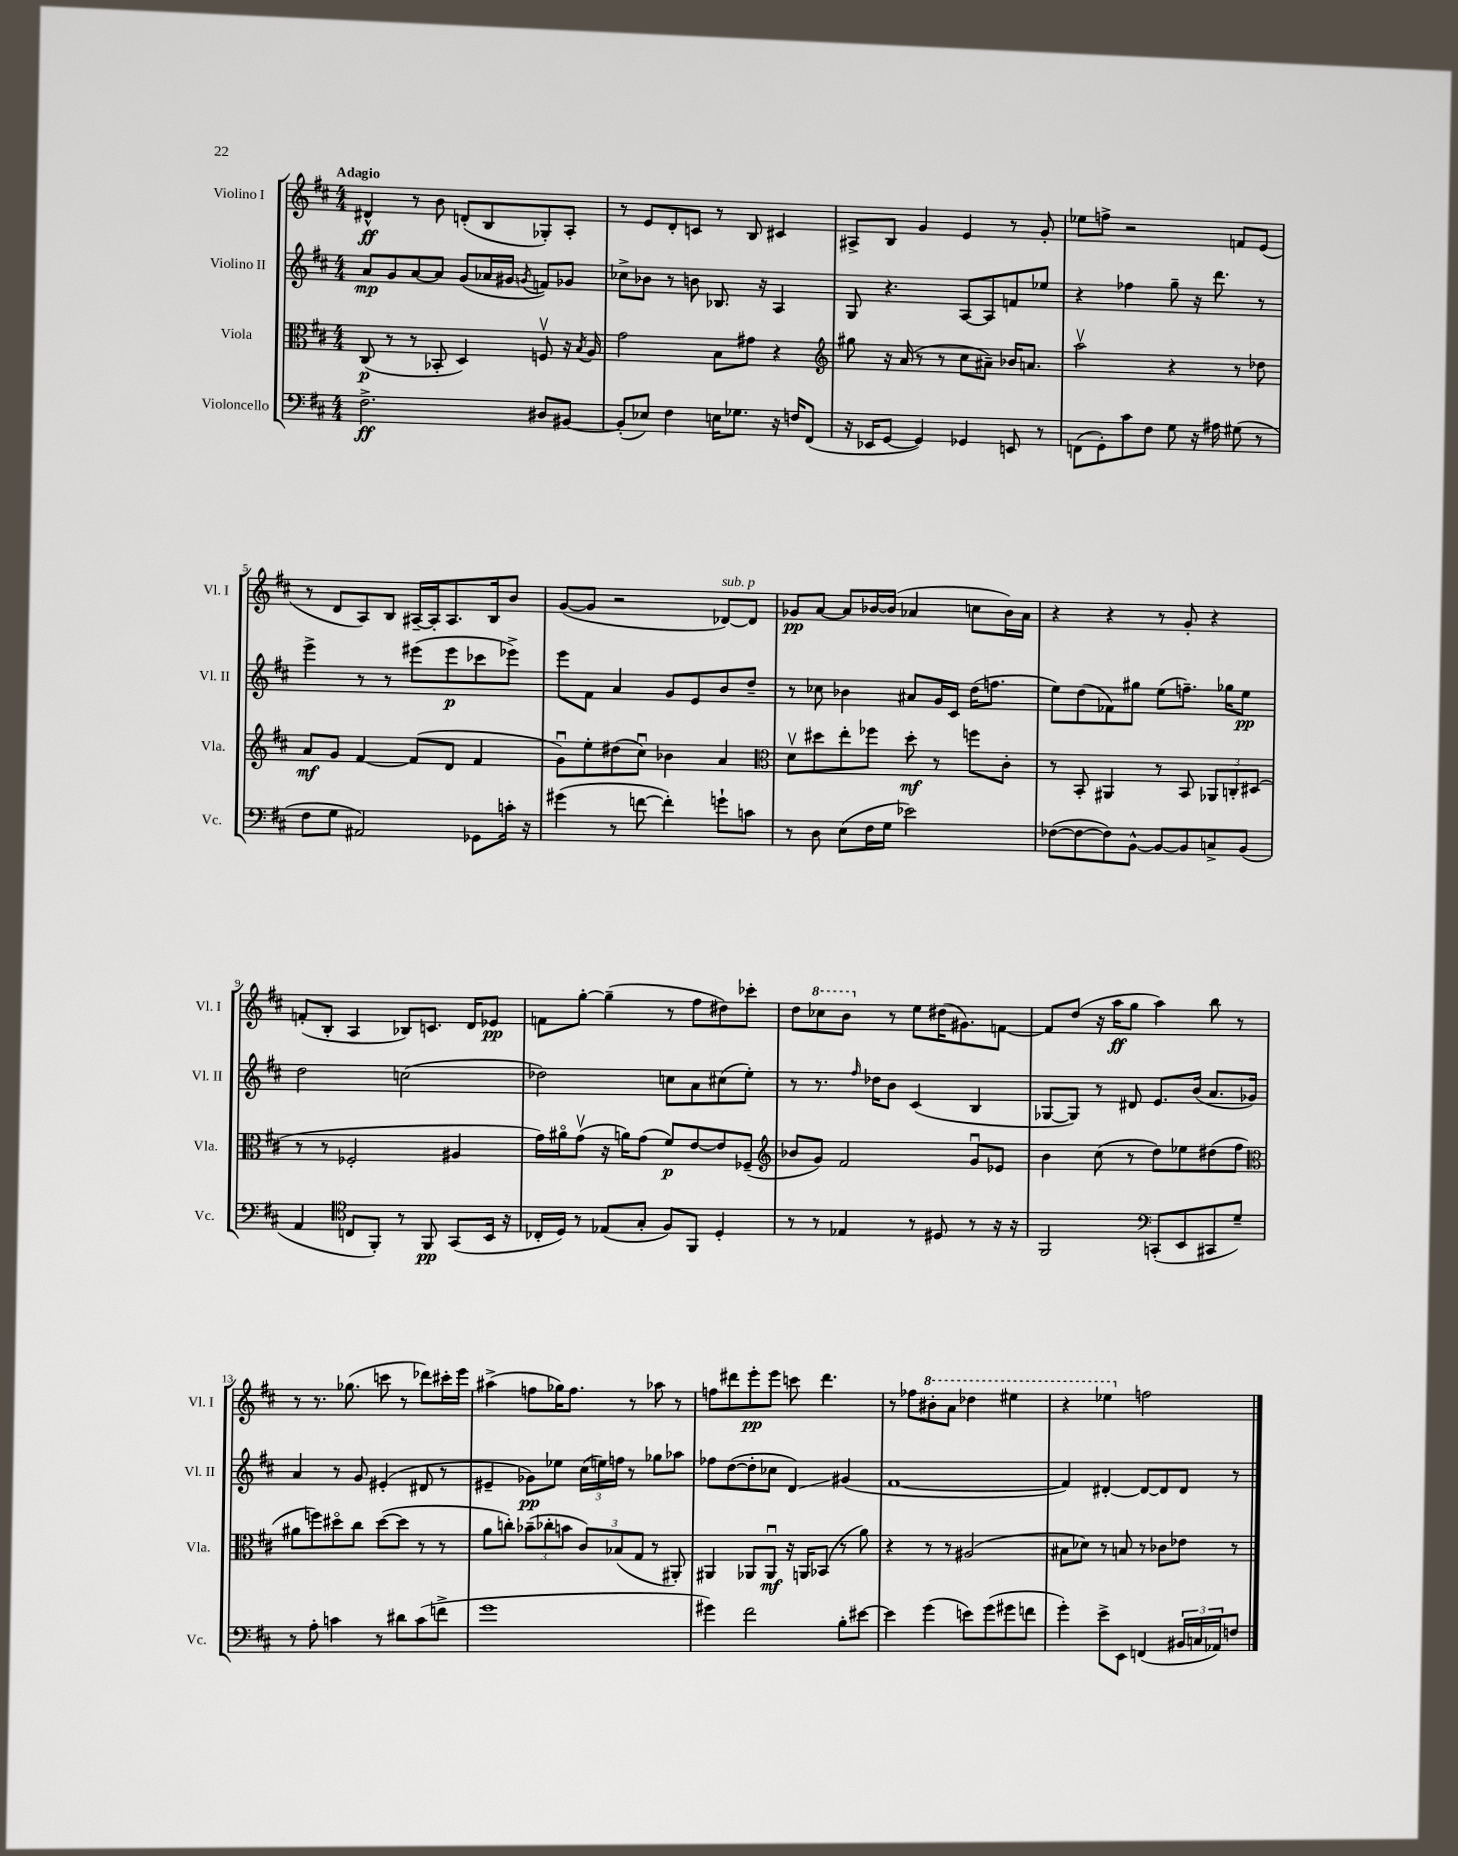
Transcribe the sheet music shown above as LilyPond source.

<<
\new StaffGroup <<
\new Staff = "s0" \with { instrumentName = "Violino I" shortInstrumentName = "Vl. I" } {
    \clef treble \key d \major \numericTimeSignature \time 4/4 \tempo "Adagio"
    dis'4-^\ff r8 b'8 d'8-.( b8 ges8-.) a8-. |
    r8 e'8 d'8-. c'8 r8 b8 cis'4 |
    ais8-> b8 g'4 e'4 r8 g'8-. |
    ees''8 f''8-> r2 f'8 e'8( |
    r8 d'8 a8) b8 ais16~-- ais16-. ais8. b16 b'8 |
    g'8~( g'8 r2 des'8~^\markup { \italic "sub. p" }) des'8 |
    ges'8\pp a'8~ a'8 bes'16~ bes'16( aes'4 c''8 bes'16) aes'16 |
    r4 r4 r8 g'8-. r4 |
    f'8-.( b8-. a4 bes8) c'8. d'16 ees'8\pp |
    f'8 g''8~-. g''4--( r8 fis''8 dis''8) ces'''8-. |
    d''8 \ottava #1 ces'''8 b''8 \ottava #0 r8 e''8 dis''16( gis'8.) f'8~ |
    f'8 d''8( r16 a''16\ff g''8 a''4) b''8 r8 |
    r8 r8. ges''8.( c'''8 r8 des'''8) cis'''16-. e'''16 |
    ais''4->( f''8 ges''16) f''8. r8 aes''8 r8 |
    f''8 dis'''8 e'''8-.\pp e'''8 c'''8 dis'''4. |
    r8 fes''8 \ottava #1 bis''8-. a''8 des'''4 eis'''4 |
    r4 ees'''4 \ottava #0 f''2 \bar "|." |
}
\new Staff = "s1" \with { instrumentName = "Violino II" shortInstrumentName = "Vl. II" } {
    \clef treble \key d \major \numericTimeSignature \time 4/4
    a'8\mp g'8 a'8~ a'8 g'8( aes'16 gis'16 \acciaccatura { g'8 } f'8) ges'8 |
    ces''8-> bes'8 r8 b'8 bes8. r16 a4 |
    g8 r4. a8~ a8 f'8 ees''8 |
    r4 fes''4 g''8-- r16 d'''8. r8 |
    e'''4-> r8 r8 eis'''8( eis'''8\p ces'''8 ees'''8->) |
    e'''8 fis'8 a'4 g'8 e'8 b'8 d''8-- |
    r8 ces''8 bes'4 ais'8 g'16 cis'16 d''16( f''8. |
    e''8) d''8( fes'8) gis''8 e''8( f''8.--) ges''16 e''8\pp |
    d''2 c''2( |
    des''2) c''8 a'8 cis''8( e''8-.) |
    r8 r8. \grace { fis''16 } des''16 b'8 cis'4( b4 |
    ges8~ ges8) r8 dis'8 e'8. b'16( a'8. ges'16) |
    a'4 r8 g'8 eis'4-.( dis'8 r8 |
    eis'4-- ges'8\pp) ees''8 \tuplet 3/2 { cis''16( e''16) f''16 } r8 ges''8 aes''8 |
    fes''8 d''8~( d''8-. ces''8 d'4\glissando) gis'4( |
    fis'1~ |
    fis'4) dis'4~-. dis'8~ dis'8 dis'8 r8 \bar "|." |
}
\new Staff = "s2" \with { instrumentName = "Viola" shortInstrumentName = "Vla." } {
    \clef alto \key d \major \numericTimeSignature \time 4/4
    cis8\p( r8 r8 bes,8-. d4) f8\upbow r16 \acciaccatura { b8 } a16 |
    g'2 b8 gis'8 r4 |
    \clef treble gis''8 r16 a'16( r8 r8 cis''8 ais'8--) bes'16 a'8. |
    a''2\upbow r4 r8 des''8 |
    a'8\mf g'8 fis'4~ fis'8( d'8 fis'4 |
    g'8\downbow) e''8-. dis''8( cis''8\downbow) bes'4 a'4 |
    \clef alto d'8\upbow dis''8 e''8-. fes''8 dis''8-.\mf r8 f''8 cis'8-. |
    r8 b,8-. ais,4 r8 b,8 \tuplet 3/2 { aes,8 c8-. dis8( } |
    r8 r8 fes2-. ais4 |
    g'16) ais'16\flageolet g'8\upbow( r16 a'16) g'8( fis'8\p) e'8~ e'8 fes8--( |
    \clef treble bes'8 g'8) fis'2 g'8\downbow ees'8 |
    b'4 cis''8( r8 d''8) ees''8 dis''8( fis''8 |
    \clef alto ais'8 f''8) dis''8\flageolet cis''8 dis''8~( dis''8 r8 r8 |
    a'8 c''8-.) \tuplet 3/2 { bes'8--( ces''8-. b'8 } \tuplet 3/2 { cis'8) bes8( g8 } r8 ais,8-.) |
    ais,4 aes,8 aes,8\downbow\mf r16 a,16 bes,8( r8 a'8) |
    r4 r8 r8 ais2( |
    bis8 des'8) r8 b8 r8 ces'8 ees'8 r8 \bar "|." |
}
\new Staff = "s3" \with { instrumentName = "Violoncello" shortInstrumentName = "Vc." } {
    \clef bass \key d \major \numericTimeSignature \time 4/4
    fis2.->\ff dis8 bis,8~ |
    bis,8-.( ees8) fis4 e16 ges8. r16 f16 fis,8( |
    r16 ees,16 g,8~ g,4) ges,4 e,8 r8 |
    f,8( g,8-.) cis'8 fis8 g8 r16 ais16 gis8( r8 |
    fis8 g8 ais,2) ges,8 c'16-. r16 |
    gis'4( r8 f'8~ f'4-.) g'8-! c'8 |
    r8 d8 e8( fis16 g16 ees'2) |
    fes8~( fes8~ fes8) b,8~-^ b,8~ b,8 c8-> b,8( |
    a,4 \clef tenor c8 fis,8-.) r8 fis,8\pp g,8( b,16 r16 |
    ces16-. d16) r8 ees8( g8-. fis8) fis,8 d4-. |
    r8 r8 ees4 r8 dis8 r8 r16 r16 |
    fis,2 \clef bass c,8-.( e,8 cis,8 g8--) |
    r8 a8-. c'4 r8 dis'8 c'8( f'8-> |
    g'1 |
    gis'4) fis'2 b8-. eis'8~ |
    eis'4 g'4( e'8) g'8( gis'8 f'8 |
    g'4-.) e'8-> e,8 f,4( \tuplet 3/2 { bis,16 c16 aes,16) } f8 \bar "|." |
}
>>
>>
